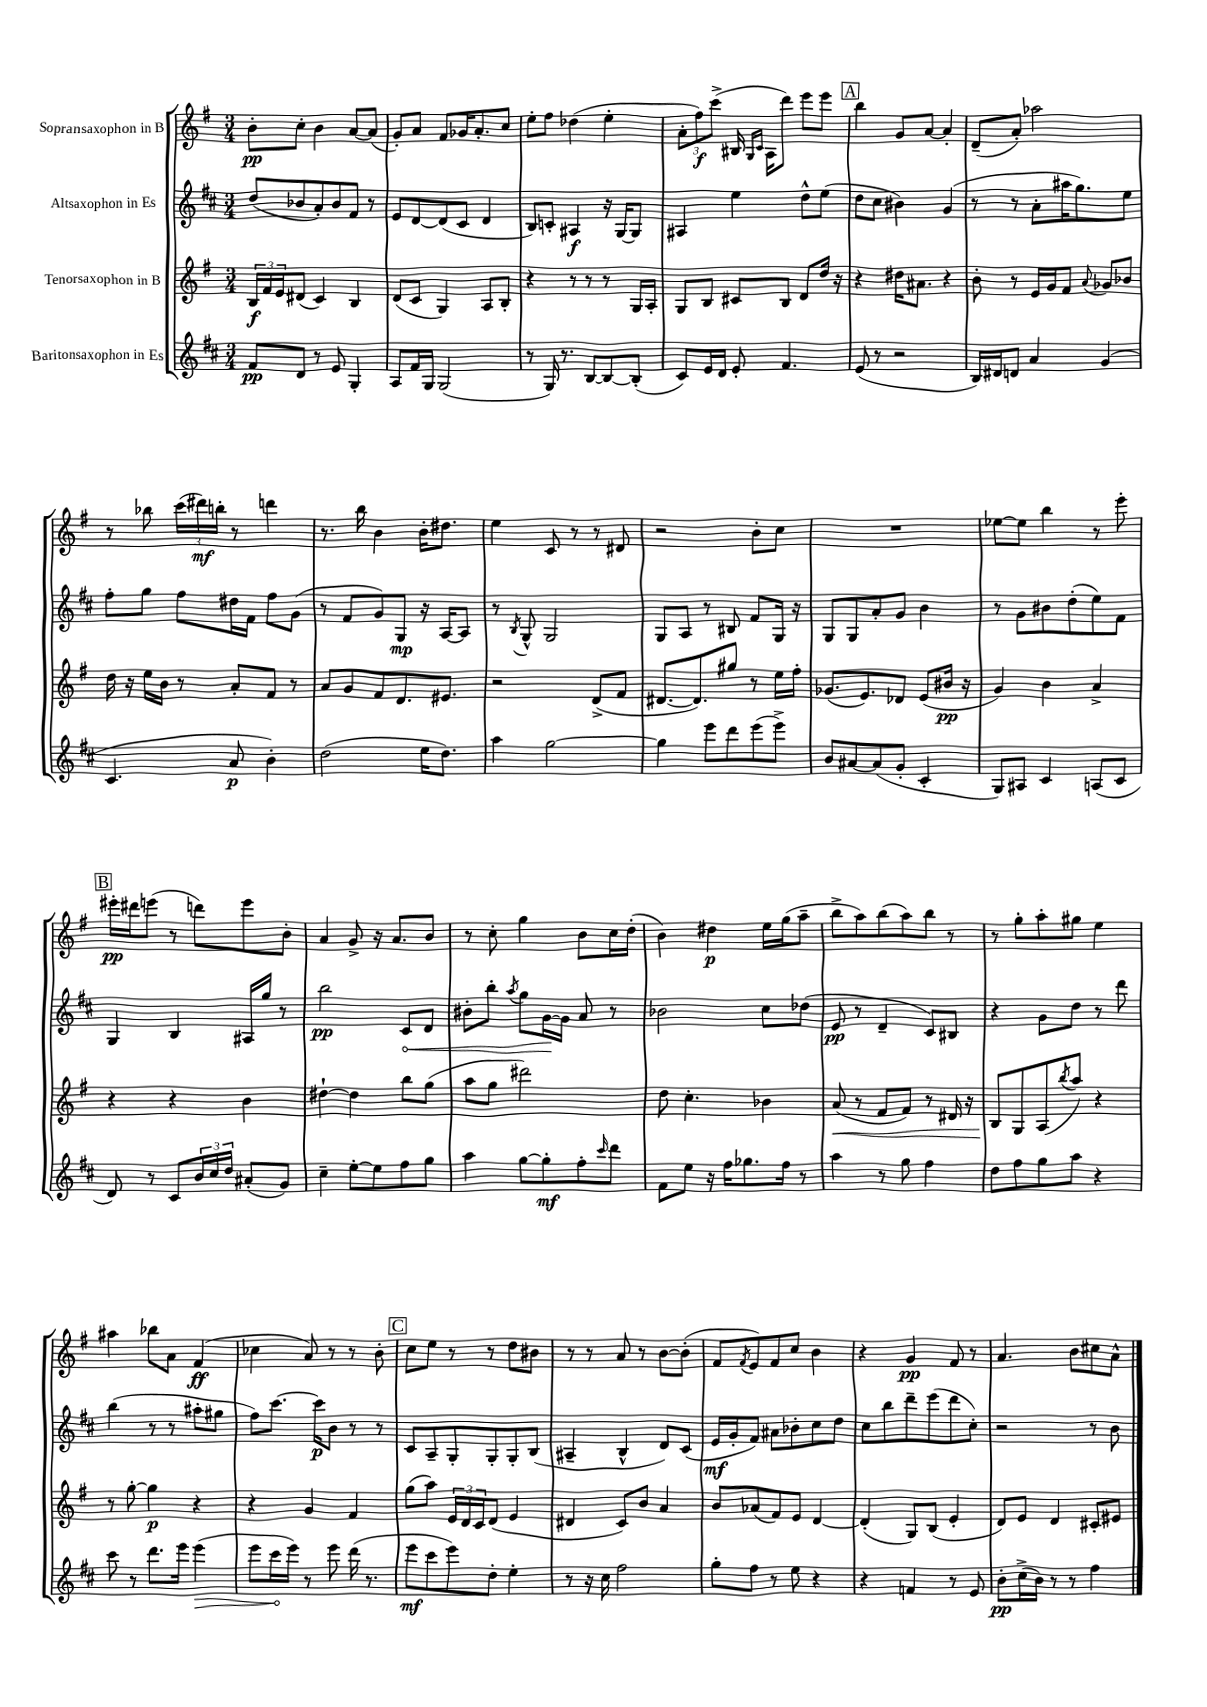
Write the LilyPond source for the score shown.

<<
\new StaffGroup <<
\new Staff = "s0" \with { instrumentName = "Sopransaxophon in B" } {
    \clef treble \key g \major \numericTimeSignature \time 3/4
    b'8-.\pp c''8-. b'4 a'8~ a'8( |
    g'8-.) a'8 fis'8 ges'16 a'8.-. c''8 |
    e''8-. fis''8 des''4( e''4-. |
    \tuplet 3/2 { a'8-. fis''8\f) c'''8->( } bis16 \grace { g16 c'16 } a16 d'''8) e'''8 e'''8 |
    \mark \markup { \box "A" } b''4 g'8 a'8~ a'4-. |
    d'8--( a'8-.) aes''2 |
    r8 bes''8 \tuplet 3/2 { c'''16( dis'''16\mf) b''16-. } r8 d'''4 |
    r8. b''16 b'4 b'16-. dis''8. |
    e''4 c'8 r8 r8 dis'8 |
    r2 b'8-. c''8 |
    R2. |
    ees''8~ ees''8 b''4 r8 e'''8-. |
    \mark \markup { \box "B" } eis'''16-.\pp dis'''16 e'''8( r8 d'''8) e'''8 b'8-. |
    a'4 g'8-> r16 a'8. b'8 |
    r8 c''8-. g''4 b'8 c''16 d''16-.( |
    b'4) dis''4\p e''16 g''16( a''8-- |
    b''8-> a''8) b''8( a''8) b''8 r8 |
    r8 g''8-. a''8-. gis''8 e''4 |
    ais''4 bes''8 a'8 fis'4\ff( |
    ces''4 a'8) r8 r8 b'8-. |
    \mark \markup { \box "C" } c''8 e''8 r8 r8 d''8 bis'8 |
    r8 r8 a'8 r8 b'8~ b'8-.( |
    fis'8 \acciaccatura { fis'8 } e'8) fis'8 c''8 b'4 |
    r4 g'4\pp fis'8 r8 |
    a'4. b'8 cis''8 a'8-^ \bar "|." |
}
\new Staff = "s1" \with { instrumentName = "Altsaxophon in Es" } {
    \clef treble \key d \major \numericTimeSignature \time 3/4
    d''8( bes'8 a'8-.) bes'8 fis'8 r8 |
    e'8 d'8~ d'8( cis'8 d'4 |
    b8) c'8-. ais4\f r16 g16~ g8 |
    ais4 e''4 d''8-^ e''8( |
    \mark \markup { \box "A" } d''8 cis''8 bis'4) g'4( |
    r8 r8 a'8-. ais''16 g''8.) e''8 |
    fis''8-. g''8 fis''8 dis''16 fis'16 fis''8 g'8( |
    r8 fis'8 g'8) g8\mp r16 a16~ a8 |
    r8 \acciaccatura { b8 } g8-^ g2 |
    g8 a8 r8 bis8 fis'8 g16 r16 |
    g8 g8 a'8-. g'8 b'4 |
    r8 g'8 bis'8 d''8-.( e''8) fis'8 |
    \mark \markup { \box "B" } g4 b4 ais16 g''16 r8 |
    b''2\pp \once \override Hairpin.circled-tip = ##t cis'8\< d'8 |
    bis'8-. b''8-. \acciaccatura { a''8 } g''8 g'16~\! g'16 a'8 r8 |
    bes'2 cis''8 des''8( |
    e'8\pp r8 d'4-- cis'8) bis8 |
    r4 g'8 d''8 r8 d'''8 |
    b''4( r8 r8 ais''8-. gis''8 |
    fis''8) cis'''8.~ cis'''16\p b'8 r8 r8 |
    \mark \markup { \box "C" } cis'8 a8-- g8-. g8-. g8-. b8( |
    ais4-- b4-^ d'8) cis'8( |
    e'16\mf g'16-. fis'8) ais'8 bes'8-. cis''8 d''8 |
    cis''8 b''8 d'''8-- e'''8( d'''8 cis''8-.) |
    r2 r8 b'8 \bar "|." |
}
\new Staff = "s2" \with { instrumentName = "Tenorsaxophon in B" } {
    \clef treble \key g \major \numericTimeSignature \time 3/4
    \tuplet 3/2 { b16\f fis'16 e'16 } dis'8( c'4) b4 |
    d'8( c'8 g4) a8 b8-. |
    r4 r8 r8 r8 g16 a16-. |
    g8 b8 cis'8 b8 d'8 d''16 r16 |
    \mark \markup { \box "A" } r4 dis''16 ais'8. r4 |
    b'8-. r8 e'16 g'16 fis'8 \appoggiatura { a'8 } ges'8 bes'8 |
    d''16 r16 e''16 b'16 r8 a'8-. fis'8 r8 |
    a'8 g'8 fis'8 d'8. eis'8. |
    r2 d'8->( fis'8 |
    dis'8.~ dis'8.) gis''8 r8 e''16 fis''16-. |
    ges'8.( e'8.) des'8 e'8( bis'16\pp r16 |
    g'4) b'4 a'4-> |
    \mark \markup { \box "B" } r4 r4 b'4 |
    dis''4~-! dis''4 b''8 g''8( |
    a''8 g''8 dis'''2) |
    d''8 c''4.-. bes'4 |
    a'8\<( r8 fis'8 fis'8) r8 dis'16 r16 |
    b8\! g8 a8( \acciaccatura { b''8 } a''8) r4 |
    r8 g''8~-. g''4\p r4 |
    r4 g'4 fis'4 |
    \mark \markup { \box "C" } g''8( a''8) \tuplet 3/2 { e'16 d'16 c'16 } d'8( e'4 |
    dis'4 c'8) b'8 a'4 |
    b'8 aes'8( fis'8) e'8 d'4~ |
    d'4-.( g8) b8( e'4-. |
    d'8) e'8 d'4 cis'8-. eis'8 \bar "|." |
}
\new Staff = "s3" \with { instrumentName = "Baritonsaxophon in Es" } {
    \clef treble \key d \major \numericTimeSignature \time 3/4
    fis'8\pp d'8 r8 e'8 g4-. |
    a8 fis'16 g16 g2( |
    r8 g16) r8. b8~ b8~ b8-.( |
    cis'8) e'16 d'16 e'8-. fis'4. |
    \mark \markup { \box "A" } e'8( r8 r2 |
    b16) dis'16 d'8 a'4 g'4( |
    cis'4. a'8\p b'4-.) |
    d''2( e''16 d''8.) |
    a''4 g''2~ |
    g''4 e'''8 d'''8 e'''8( e'''8->) |
    b'8 ais'8~ ais'8( g'8-. cis'4-. |
    g8) ais8 cis'4 a8( cis'8 |
    \mark \markup { \box "B" } d'8) r8 cis'8 \tuplet 3/2 { b'16 cis''16 d''16 } ais'8-.( g'8) |
    cis''4-- e''8~-. e''8 fis''8 g''8 |
    a''4 g''8~ g''8-.\mf fis''8-. \grace { cis'''16 } d'''8 |
    fis'8 e''8 r16 fis''16 ges''8. fis''16 r8 |
    a''4 r8 g''8 fis''4 |
    d''8 fis''8 g''8 a''8 r4 |
    cis'''8 r8 d'''8. e'''16 \once \override Hairpin.circled-tip = ##t e'''4\>( |
    e'''8 cis'''16\! e'''16) r8 e'''8 d'''16( r8. |
    \mark \markup { \box "C" } e'''8\mf cis'''8 e'''8) d''8-. e''4-. |
    r8 r16 cis''16 fis''2 |
    g''8-. fis''8 r8 e''8 r4 |
    r4 f'4 r8 e'8 |
    b'8-.\pp cis''16->( b'16) r8 r8 fis''4 \bar "|." |
}
>>
>>
\layout { \context { \Score \remove "Bar_number_engraver" } }
